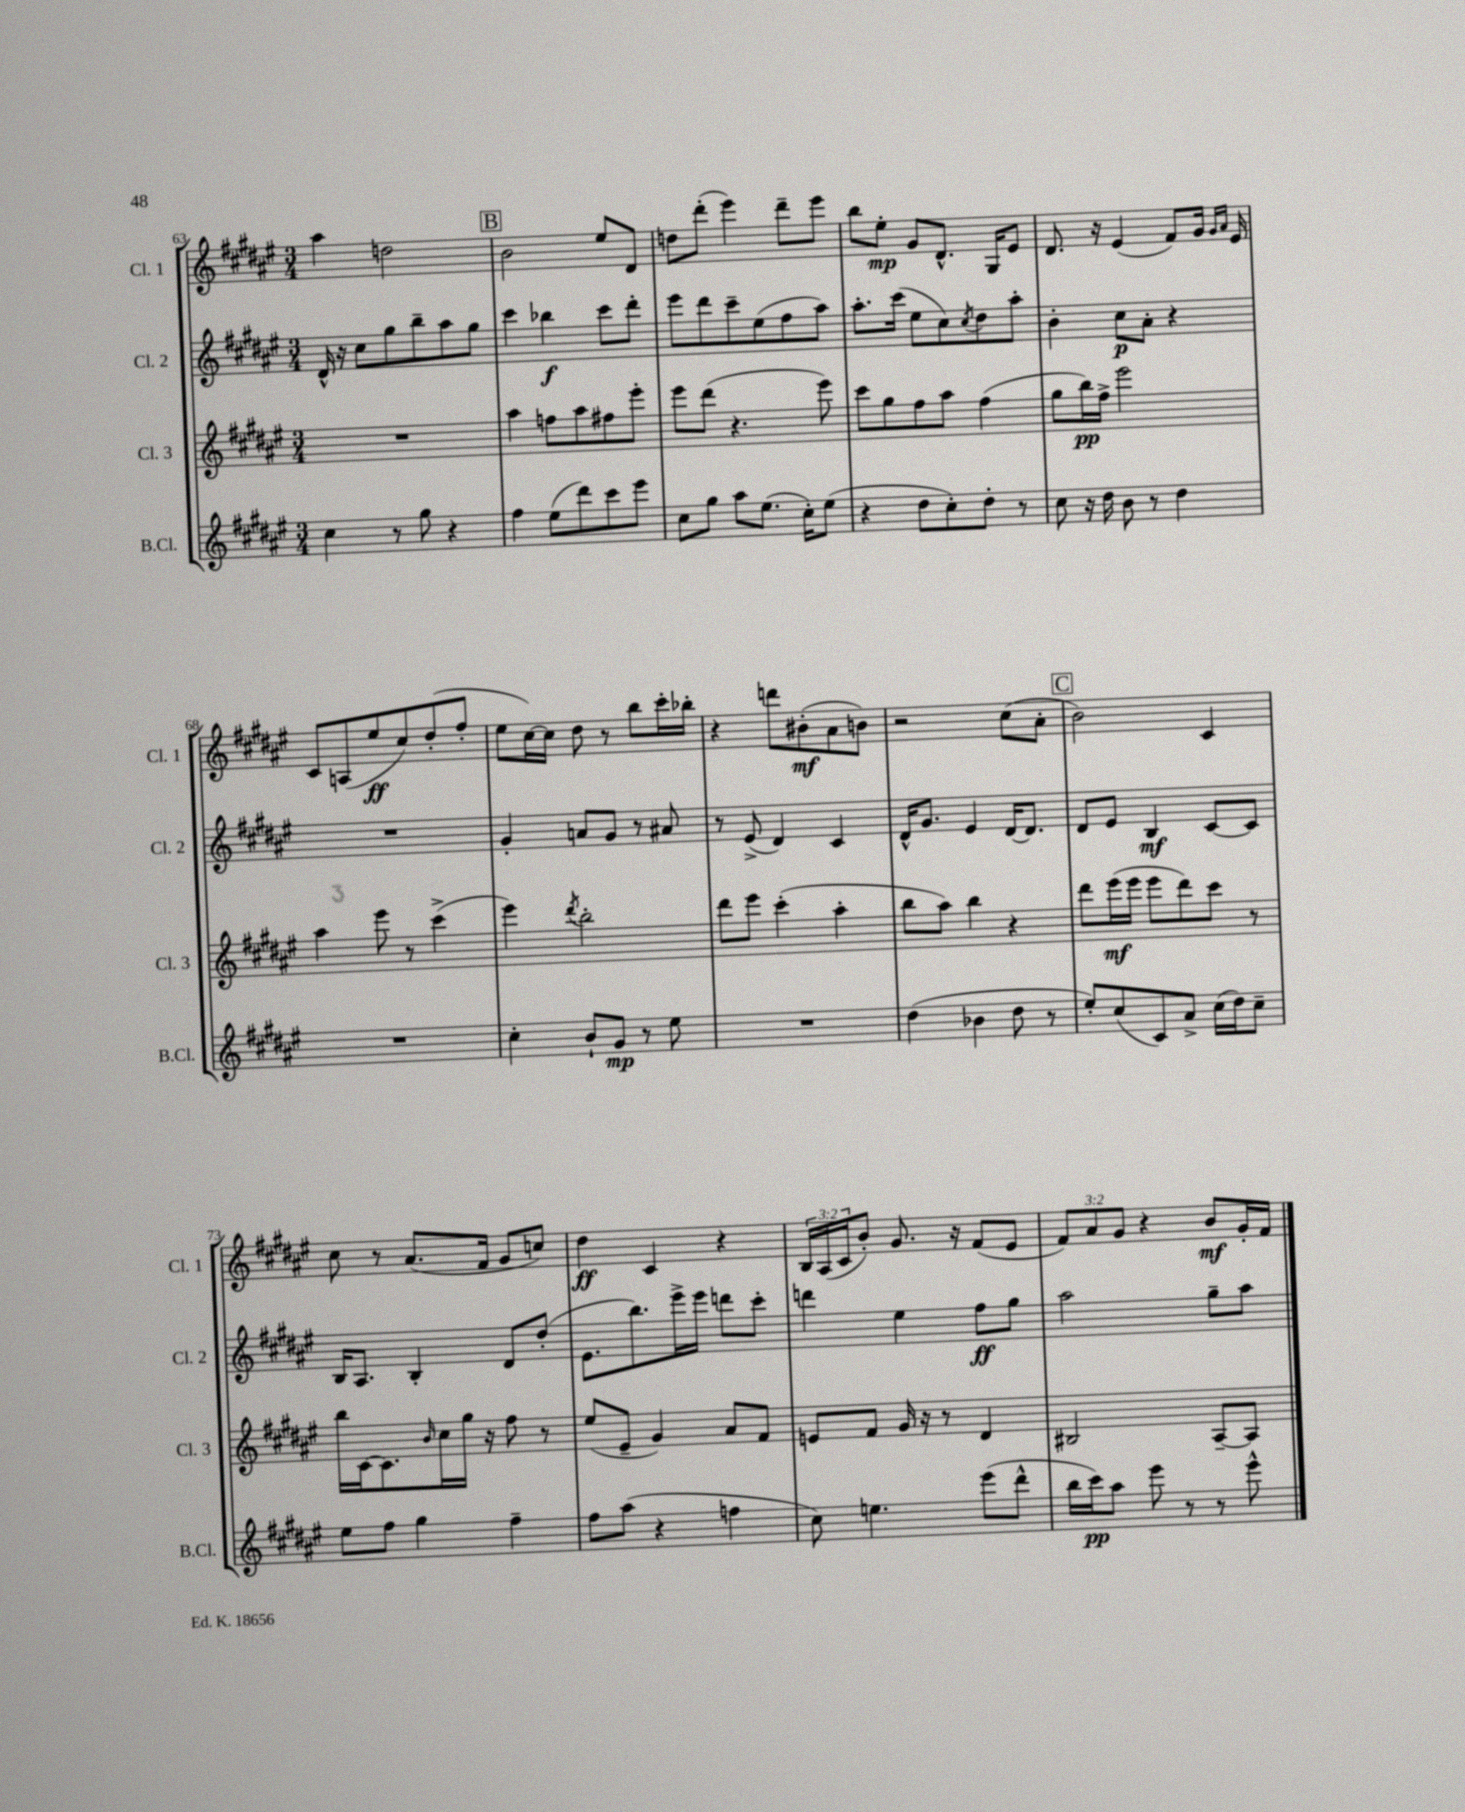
<<
\new StaffGroup <<
\new Staff = "s0" \with { instrumentName = "Cl. 1" shortInstrumentName = "Cl. 1" } {
    \clef treble \key fis \major \numericTimeSignature \time 3/4 \override Staff.TupletNumber.text = #tuplet-number::calc-fraction-text
    ais''4 d''2 |
    \mark \markup { \box "B" } b'2 eis''8 dis'8 |
    d''8 dis'''8-.( eis'''4) dis'''8-- eis'''8 |
    b''8 eis''8-.\mp gis'8 dis'8.-^ gis16 eis'8 |
    dis'8. r16 eis'4( fis'8) gis'16 \grace { gis'16 ais'16 } eis'16 |
    cis'8 a8( eis''8\ff cis''8) dis''8-.( fis''8-. |
    eis''8 cis''16~) cis''16 dis''8 r8 b''8 cis'''16-. bes''16-. |
    r4 d'''8 bis'8-.\mf( ais'8 b'8) |
    r2 cis''8( ais'8-. |
    \mark \markup { \box "C" } b'2) cis'4 |
    cis''8 r8 ais'8.( fis'16 gis'8 c''8) |
    dis''4\ff cis'4 r4 |
    \tuplet 3/2 { b16 ais16( cis'16 } b'8-.) gis'8. r16 fis'8( eis'8 |
    \tuplet 3/2 { fis'8) ais'8 gis'8 } r4 b'8\mf gis'16-. fis'16 \bar "|." |
}
\new Staff = "s1" \with { instrumentName = "Cl. 2" shortInstrumentName = "Cl. 2" } {
    \clef treble \key fis \major \numericTimeSignature \time 3/4
    dis'16-^ r16 cis''8 gis''8 b''8-- ais''8 gis''8 |
    \mark \markup { \box "B" } cis'''4 bes''4\f cis'''8 dis'''8-. |
    eis'''8 dis'''8 cis'''8-- eis''8( fis''8 ais''8) |
    ais''8.-. cis'''16( eis''8 cis''8) \acciaccatura { cis''8 } dis''8 ais''8-. |
    b'4-. cis''8\p ais'8-. r4 |
    R2. |
    gis'4-. a'8 gis'8 r8 ais'8 |
    r8 eis'8->( dis'4) cis'4 |
    dis'16-^ gis'8. eis'4 dis'16~ dis'8. |
    \mark \markup { \box "C" } dis'8 eis'8 b4\mf cis'8~ cis'8 |
    b16 ais8. b4-. dis'8 dis''8-.( |
    eis'8. b''8.) eis'''16-> eis'''16 d'''8 cis'''8-. |
    d'''4 eis''4 fis''8\ff gis''8 |
    ais''2 gis''8-- ais''8 \bar "|." |
}
\new Staff = "s2" \with { instrumentName = "Cl. 3" shortInstrumentName = "Cl. 3" } {
    \clef treble \key fis \major \numericTimeSignature \time 3/4
    R2. |
    \mark \markup { \box "B" } ais''4 f''8 ais''8 fis''8 eis'''8-. |
    eis'''8 dis'''8( r4. eis'''8) |
    cis'''8 gis''8 fis''8 ais''8 fis''4( |
    gis''8 b''16\pp) fis''16-> eis'''2 |
    ais''4 eis'''8 r8 cis'''4->( |
    eis'''4) \acciaccatura { dis'''8 } b''2-. |
    dis'''8 eis'''8 cis'''4-.( ais''4-. |
    b''8 ais''8) b''4 r4 |
    \mark \markup { \box "C" } dis'''8 eis'''16\mf( eis'''16 eis'''8 dis'''8) cis'''8 r8 |
    b''16 cis'16~ cis'8. \grace { b'16 } cis''16 gis''16 r16 fis''8 r8 |
    eis''8( eis'8-- gis'4) ais'8 fis'8 |
    e'8 fis'8 gis'16 r16 r8 dis'4 |
    bis2 ais8~-- ais8 \bar "|." |
}
\new Staff = "s3" \with { instrumentName = "B.Cl." shortInstrumentName = "B.Cl." } {
    \clef treble \key fis \major \numericTimeSignature \time 3/4
    cis''4 r8 gis''8 r4 |
    \mark \markup { \box "B" } fis''4 eis''8( dis'''8) cis'''8 eis'''8 |
    cis''8 gis''8 ais''8 eis''8.( cis''16-.) eis''8( |
    r4 dis''8 cis''8-.) dis''8-. r8 |
    cis''8 r16 dis''16 b'8 r8 dis''4 |
    R2. |
    cis''4-. b'8-! gis'8\mp r8 eis''8 |
    R2. |
    dis''4( bes'4 dis''8 r8 |
    \mark \markup { \box "C" } eis''8-.) cis''8( cis'8) ais'8-> cis''16( dis''16) cis''8-- |
    eis''8 fis''8 gis''4 fis''4-- |
    fis''8 ais''8( r4 f''4 |
    cis''8) e''4. eis'''8( dis'''8-^ |
    b''16 cis'''16\pp) ais''8 eis'''8 r8 r8 eis'''8-^ \bar "|." |
}
>>
>>
\layout { \context { \Score currentBarNumber = #63 } }
